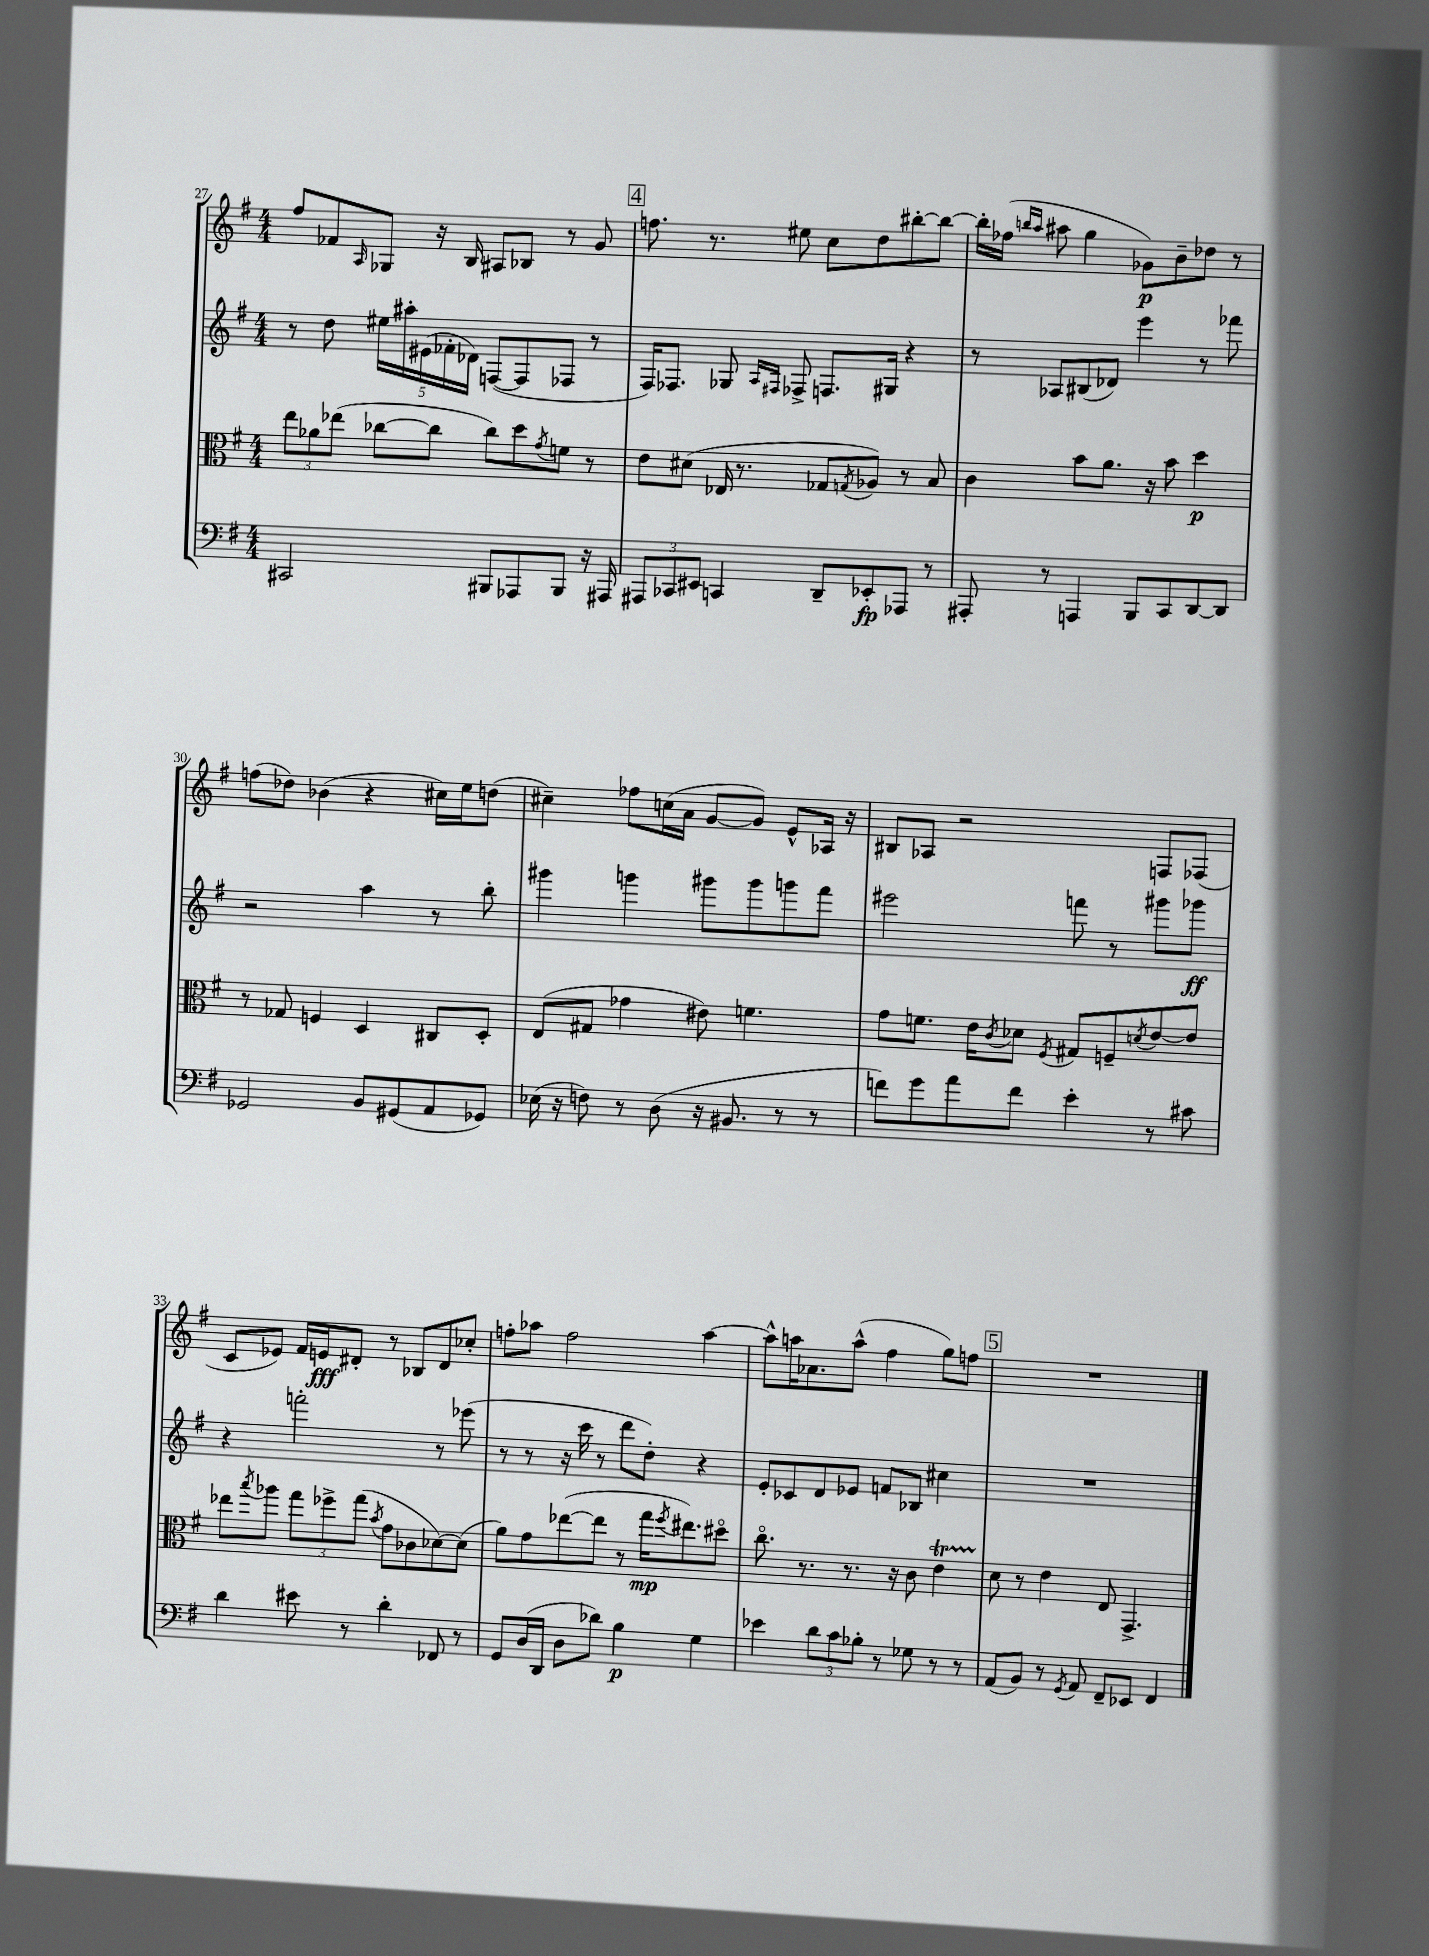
<<
\new StaffGroup <<
\new Staff = "s0" {
    \clef treble \key g \major \numericTimeSignature \time 4/4
    fis''8 fes'8 \grace { a16 } ges8 r16 b16 ais8 bes8 r8 g'8 |
    \mark \markup { \box "4" } f''8. r8. eis''8 c''8 d''8 bis''8~-. bis''8~ |
    bis''16-. fes''16( \grace { b''16 a''16 } ais''8 g''4 ges'8\p) b'8-- des''8 r8 |
    f''8( des''8) bes'4( r4 cis''16) e''16 d''8( |
    cis''4--) fes''8 c''16( a'16 g'8~ g'8) e'8-^ aes16 r16 |
    bis8 aes8 r2 f8 fes8( |
    c'8 ees'8) fis'16 e'16\fff dis'8-. r8 bes8 dis'8 ces''8-. |
    f''8-. aes''8 f''2 aes''4~ |
    aes''8-^ a''16 aes'8. a''8-^( fis''4 g''8) f''8 |
    \mark \markup { \box "5" } R1 \bar "|." |
}
\new Staff = "s1" {
    \clef treble \key g \major \numericTimeSignature \time 4/4
    r8 d''8 \tuplet 5/4 { eis''16 ais''16-. eis'16( fes'16-. des'16) } f8~( f8 fes8 r8 |
    \mark \markup { \box "4" } fis16) fes8. ges8 \grace { a16 fis16 } fes8-> f8. gis16 r4 |
    r8 aes8 bis8( des'8) e'''4 r8 fes'''8 |
    r2 a''4 r8 b''8-. |
    gis'''4 g'''4 gis'''8 gis'''8 g'''8 fis'''8 |
    eis'''2 f'''8 r8 gis'''8 ges'''8\ff |
    r4 f'''2-. r8 ees'''8( |
    r8 r8 r16 c'''16 r8 d'''8 d''8-.) r4 |
    e'8-. ces'8 d'8 ees'8 f'8 bes8 cis''4 |
    \mark \markup { \box "5" } R1 \bar "|." |
}
\new Staff = "s2" {
    \clef alto \key g \major \numericTimeSignature \time 4/4
    \tuplet 3/2 { e''8 aes'8 ees''8( } ces''8~ ces''8 ces''8) d''8 \acciaccatura { g'8 } f'8 r8 |
    \mark \markup { \box "4" } e'8 dis'8( ees16 r8. ges8 \acciaccatura { g8 } aes8) r8 b8 |
    c'4 b'8 a'8. r16 b'8 d''4\p |
    r8 ges8 f4 d4 cis8 d8-. |
    e8( gis8 ges'4 eis'8) f'4. |
    g'8 f'8. e'16 \acciaccatura { c'8 } des'8 \acciaccatura { fis8 } gis8 f8-- \acciaccatura { d'8 } e'8~ e'8 |
    ees''8 \acciaccatura { b''8 } aes''8 \tuplet 3/2 { g''8 fes''8-> g''8( } \acciaccatura { b'8 } g'8 ces'8 des'8~) des'8( |
    a'8) g'8 ees''8~( ees''8 r8 g''16\mp \acciaccatura { fis''8 } eis''8.) dis''8\flageolet |
    c''8.\flageolet r8. r8. r16 c'8 e'4\startTrillSpan |
    \mark \markup { \box "5" } d'8\stopTrillSpan r8 e'4 e8 g,4.-> \bar "|." |
}
\new Staff = "s3" {
    \clef bass \key g \major \numericTimeSignature \time 4/4
    cis,2 bis,,8 aes,,8 bis,,8 r16 ais,,16 |
    \mark \markup { \box "4" } \tuplet 3/2 { ais,,8 ces,8 eis,8 } c,4 d,8-- ees,8-.\fp aes,,8 r8 |
    ais,,8-. r8 a,,4 b,,8 c,8 d,8~ d,8 |
    ges,2 b,8 gis,8( a,8 ges,8) |
    ees16( r16 f8) r8 d8( r16 bis,8. r8 r8 |
    f'8) g'8 a'8 f'8 e'4-. r8 cis'8 |
    d'4 eis'8 r8 d'4-. fes,8 r8 |
    g,8 d16( d,16 d8 des'8) b4\p g4 |
    ees'4 \tuplet 3/2 { d'8 c'8 bes8-. } r8 ges8 r8 r8 |
    \mark \markup { \box "5" } a,8( b,8) r8 \acciaccatura { g,8 } a,8 fis,8-- ees,8 fis,4 \bar "|." |
}
>>
>>
\layout { \context { \Score currentBarNumber = #27 } }
